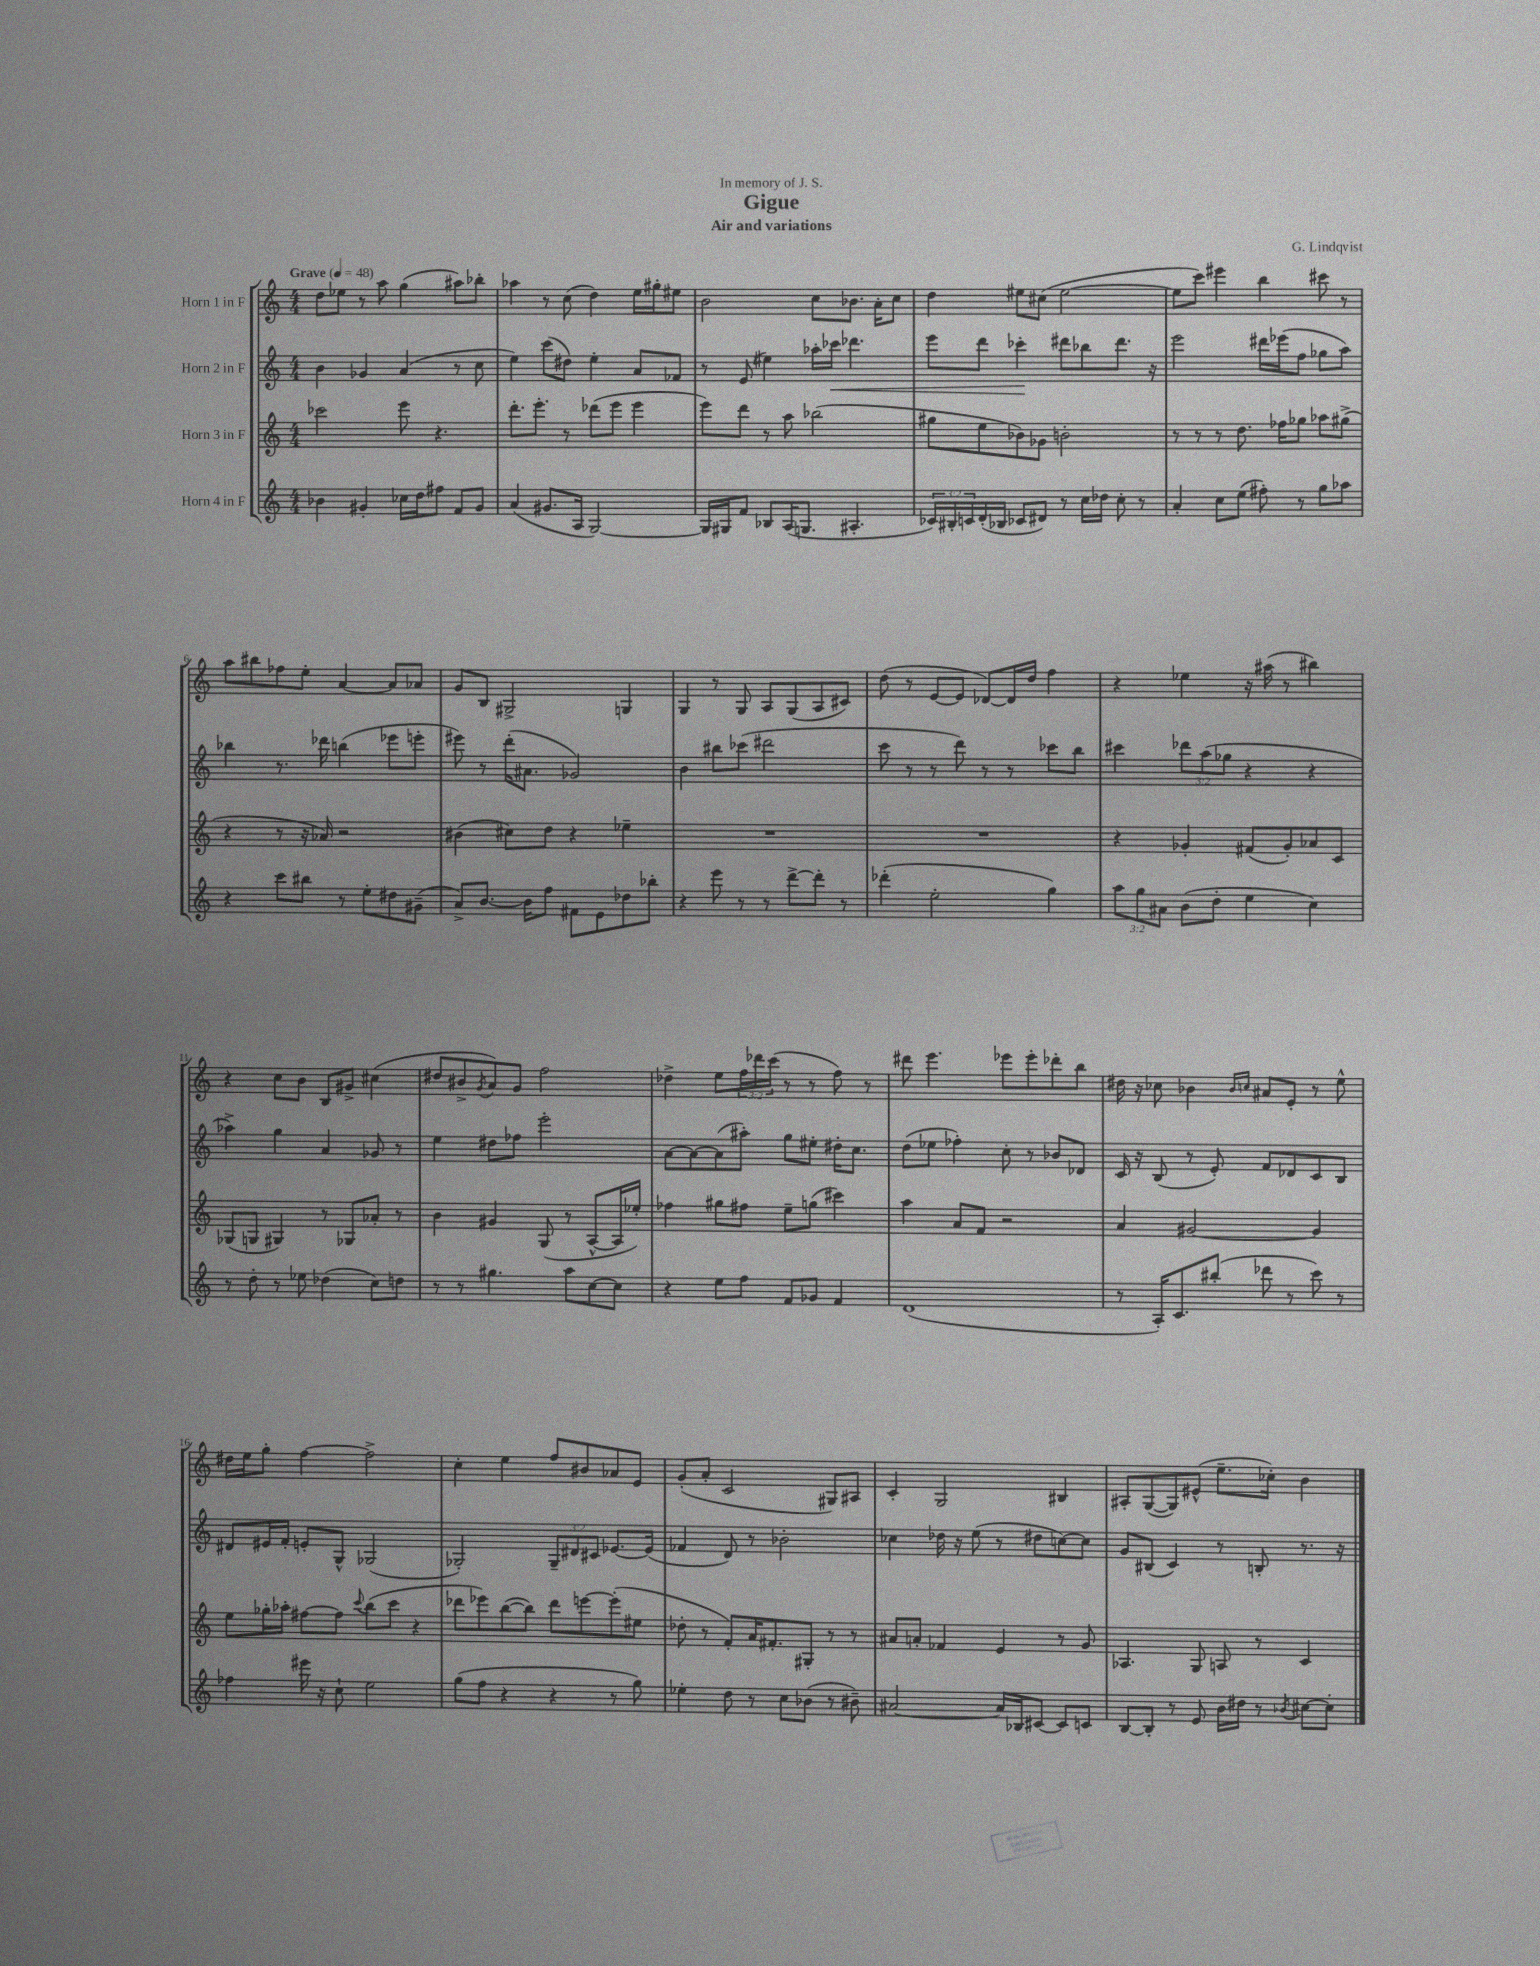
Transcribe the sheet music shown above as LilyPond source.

\header { title = "Gigue" composer = "G. Lindqvist" subtitle = "Air and variations" dedication = "In memory of J. S." }
<<
\new StaffGroup <<
\new Staff = "s0" \with { instrumentName = "Horn 1 in F" } {
    \clef treble \key c \major \numericTimeSignature \time 4/4 \override Staff.TupletNumber.text = #tuplet-number::calc-fraction-text \tempo "Grave" 4 = 48
    d''8 ees''8 r8 a''8 g''4( ais''8) bes''8-. |
    aes''4 r8 c''8( d''4) e''16 gis''16-. eis''8 |
    b'2 c''8 bes'8. a'16-. c''8 |
    d''4 eis''8 cis''8( eis''2~ |
    eis''8 c'''8) eis'''4 b''4 cis'''8 r8 |
    a''8 bis''8 fes''8 e''8-. a'4~ a'8 aes'8 |
    g'8 b8 gis2-> g4 |
    g4 r8 g8 a8 g8( a8 cis'8) |
    d''8( r8 e'8~ e'8 des'8~) des'16 d''16 f''4 |
    r4 ees''4 r16 ais''16( r8 bis''4) |
    r4 c''8 b'8 b8 gis'8-> cis''4( |
    dis''8 bis'8-> \acciaccatura { g'8 } a'8) g'8 f''2 |
    des''4-> e''8 \tuplet 3/2 { f''16 des'''16 c'''16( } r8 r8 f''8) r8 |
    dis'''8 e'''4. ees'''8 ees'''8-. des'''8-. b''8 |
    dis''16 r16 ces''8 bes'4 \grace { bes'16 c''16 } ais'8 e'8-. r8 e''8-^ |
    dis''16 e''16 g''8-. f''4~ f''2-> |
    c''4-. e''4 f''8 bis'8 aes'8 e'8 |
    g'8-.( a'8-. c'2 gis8) ais8 |
    c'4-. g2 bis4 |
    ais8-. g8~( g8) eis'8-^( e''8.-- ces''16-.) b'4 \bar "|." |
}
\new Staff = "s1" \with { instrumentName = "Horn 2 in F" } {
    \clef treble \key c \major \numericTimeSignature \time 4/4 \override Staff.TupletNumber.text = #tuplet-number::calc-fraction-text
    b'4 ges'4 a'4( r8 c''8 |
    e''4) c'''8( dis''8) e''4-. a'8 fes'8 |
    r8 e'8( eis''4) aes''16-. ces'''16\< des'''4. |
    e'''8 d'''8 ces'''4-.\! dis'''8 bes''8 dis'''8. r16 |
    e'''2 dis'''16 ees'''16( f''8 ges''8 a''8) |
    bes''4 r8. des'''16 b''4( ees'''8 e'''8-. |
    eis'''8) r8 d'''16-.( ais'8. ges'2) |
    b'4 bis''8 ces'''8( dis'''2 |
    c'''8 r8 r8 d'''8) r8 r8 ces'''8 b''8 |
    cis'''4 \tuplet 3/2 { des'''8 a''8( ges''8 } r4 r4 |
    aes''4->) g''4 a'4 ges'8 r8 |
    e''4 dis''8 fes''8 e'''2-. |
    a'8~ a'8~ a'8( ais''8-.) g''8 eis''8-. dis''16-. c''8. |
    d''8( ees''8 fes''4-.) c''8-. r8 bes'8 des'8 |
    c'16 r16 b8( r8 e'8-.) f'8 des'8 c'8 b8 |
    dis'8 eis'16 f'16-. e'8-. g8-^ ges2( |
    ges2-.) \tuplet 3/2 { ges8-- dis'8 cis'8 } ees'8.~ ees'16( |
    fes'4 d'8) r8 bes'2-. |
    ces''4 des''16 r16 e''8( r8 dis''8 c''8~) c''8 |
    g'8 bis8( c'4) r8 b8-. r8. r16 \bar "|." |
}
\new Staff = "s2" \with { instrumentName = "Horn 3 in F" } {
    \clef treble \key c \major \numericTimeSignature \time 4/4
    ces'''2 e'''8 r4. |
    d'''8.-. e'''8.-. r8 des'''8( e'''8 e'''4 |
    e'''8) d'''8 r8 a''8 bes''2( |
    gis''8 e''8 bes'8) ges'8 b'2-. |
    r8 r8 r8 d''8. fes''16 ges''8 aes''8 gis''8->( |
    r4 r8 r16 aes'16) r2 |
    bis'4( cis''8) d''8 r4 ees''4-- |
    R1 |
    R1 |
    r4 ges'4-. fis'8( ges'8-.) aes'8 c'8 |
    ges8( g8 gis4) r8 ges8 aes'8-. r8 |
    b'4 gis'4 g8( r8 a8~-^ a16 ees''16-.) |
    fes''4 gis''8 fis''8 e''8-- g''8( cis'''4) |
    a''4 a'8 f'8 r2 |
    a'4 gis'2~ gis'4 |
    e''8 ges''16-. aes''16-. fis''8~ fis''8 \appoggiatura { c'''8 } b''8( c'''8 r4 |
    des'''8 ees'''8) b''8~( b''8) des'''8 e'''8~ e'''8-.( eis''8 |
    des''8-. r8 f'8-.) a'16 fis'8.-. gis8-. r8 r8 |
    ais'8 a'8-. fes'4 e'4 r8 g'8 |
    aes4. g8 a8 r8 c'4 \bar "|." |
}
\new Staff = "s3" \with { instrumentName = "Horn 4 in F" } {
    \clef treble \key c \major \numericTimeSignature \time 4/4 \override Staff.TupletNumber.text = #tuplet-number::calc-fraction-text
    bes'4 gis'4-. ces''16 d''16 fis''8 f'8 gis'8 |
    a'4( gis'8. a16 g2~) |
    g16 gis16 f'8 bes8 a16( g8. ais4.-. |
    \tuplet 3/2 { ces'16) bis16-. c'16 } d'16-.( bes16 ces'8 dis'8) r8 c''16 des''16 c''8-. r8 |
    a'4-. c''8 e''8( fis''8-.) r8 g''8 aes''8 |
    r4 c'''8 bis''8 r8 e''8-. dis''8 gis'8--( |
    a'8->) b'8.~ b'16 f''8 fis'8 e'8 des''8 bes''8-. |
    r4 e'''8 r8 r8 d'''8~-> d'''8-. r8 |
    des'''4-.( e''2-. g''4) |
    \tuplet 3/2 { a''8 g''8 ais'8 } b'8( d''8-. e''4 c''4) |
    r8 d''8-. r8 ees''8 des''4( c''8) d''8 |
    r8 r8 gis''4. a''8 c''8~ c''8 |
    r4 e''8 f''8 f'8 ges'8 f'4 |
    d'1( |
    r8 a16-.) c'8. bis''8-.( des'''8 r8 c'''8) r8 |
    fes''4 eis'''16 r16 c''8-! e''2 |
    g''8( f''8 r4 r4 r8 g''8) |
    ees''4-. d''8 r8 c''8 bes'8( r8 bis'8--) |
    ais'2~ ais'16 bes16 cis'8~ cis'8 c'8 |
    b8~ b8-. r8 e'8 b'16 dis''16 r8 \acciaccatura { bes'8 } cis''8~ cis''8-. \bar "|." |
}
>>
>>
